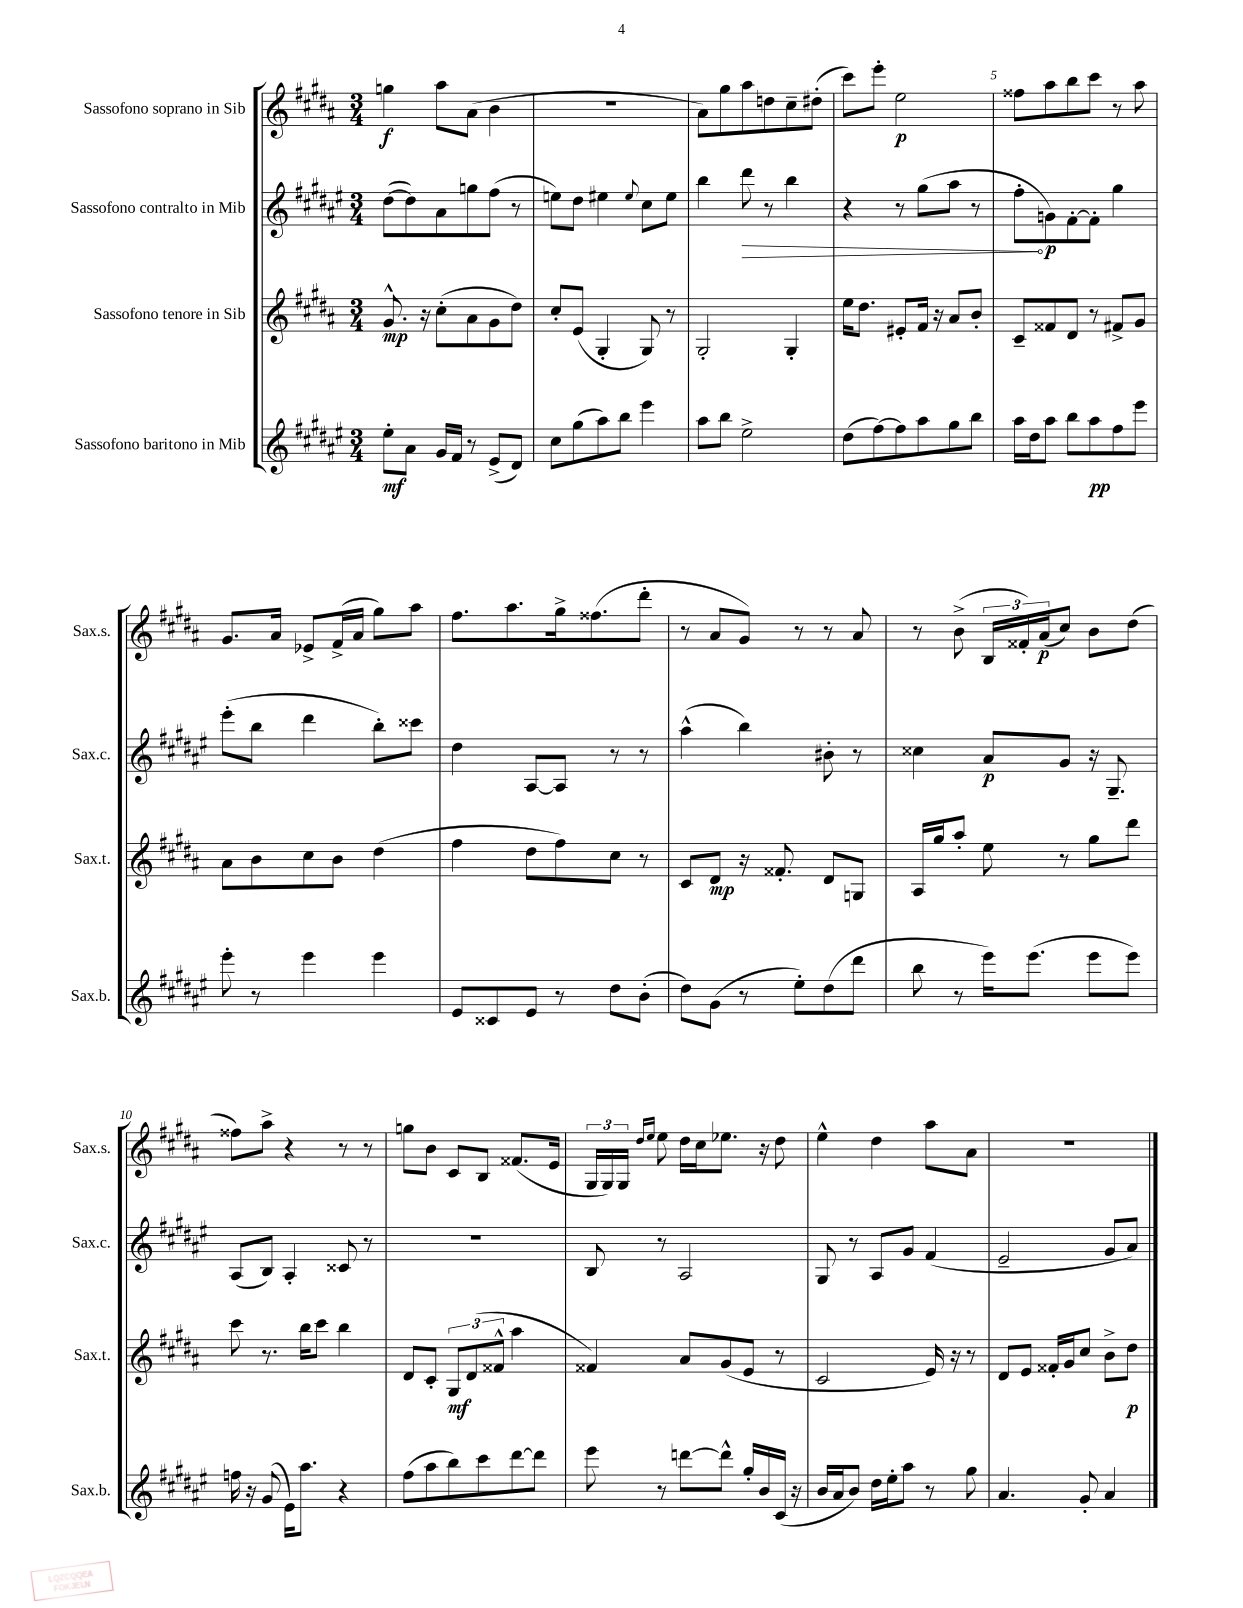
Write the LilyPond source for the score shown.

<<
\new StaffGroup <<
\new Staff = "s0" \with { instrumentName = "Sassofono soprano in Sib" shortInstrumentName = "Sax.s." } {
    \clef treble \key b \major \numericTimeSignature \time 3/4
    g''4\f ais''8 ais'8( b'4 |
    R2. |
    ais'8) gis''8 ais''8 d''8 cis''8-- dis''8-.( |
    cis'''8) e'''8-. e''2\p |
    fisis''8 ais''8 b''8 cis'''8 r8 ais''8 |
    gis'8. ais'16 ees'8-> fis'16->( ais'16 gis''8) ais''8 |
    fis''8. ais''8. gis''16-> fisis''8.( dis'''8-. |
    r8 ais'8 gis'8) r8 r8 ais'8 |
    r8 b'8->( \tuplet 3/2 { b16 fisis'16-.) ais'16\p( } cis''8) b'8 dis''8( |
    fisis''8) ais''8-> r4 r8 r8 |
    g''8 b'8 cis'8 b8 fisis'8.( e'16 |
    \tuplet 3/2 { gis16 gis16) gis16 } \grace { dis''16 e''16 } e''8 dis''16 cis''16 ees''8. r16 dis''8 |
    e''4-^ dis''4 ais''8 ais'8 |
    R2. \bar "|." |
}
\new Staff = "s1" \with { instrumentName = "Sassofono contralto in Mib" shortInstrumentName = "Sax.c." } {
    \clef treble \key fis \major \numericTimeSignature \time 3/4
    dis''8~( dis''8) ais'8 g''8 fis''8( r8 |
    e''8) dis''8 eis''4 \appoggiatura { eis''8 } cis''8 eis''8 |
    b''4 \once \override Hairpin.circled-tip = ##t dis'''8\> r8 b''4 |
    r4 r8 gis''8( ais''8 r8 |
    fis''8-.\! g'8\p) fis'8~-. fis'8-. gis''4 |
    eis'''8-.( b''8 dis'''4 b''8-.) cisis'''8 |
    dis''4 ais8~ ais8 r8 r8 |
    ais''4-^( b''4) bis'8-. r8 |
    cisis''4 ais'8\p gis'8 r16 gis8.-- |
    ais8( b8) ais4-. cisis'8 r8 |
    R2. |
    b8 r8 ais2 |
    gis8 r8 ais8 gis'8 fis'4( |
    eis'2-- gis'8 ais'8) \bar "|." |
}
\new Staff = "s2" \with { instrumentName = "Sassofono tenore in Sib" shortInstrumentName = "Sax.t." } {
    \clef treble \key b \major \numericTimeSignature \time 3/4
    gis'8.-^\mp r16 cis''8-.( ais'8 gis'8 dis''8) |
    cis''8-. e'8( gis4-. gis8) r8 |
    gis2-. gis4-. |
    e''16 dis''8. eis'8-. fis'16 r16 ais'8 b'8-. |
    cis'8-- fisis'8 dis'8 r8 fis'8-> gis'8 |
    ais'8 b'8 cis''8 b'8 dis''4( |
    fis''4 dis''8 fis''8) cis''8 r8 |
    cis'8 dis'8\mp r16 fisis'8.-. dis'8 g8 |
    ais16 gis''16 ais''8-. e''8 r8 gis''8 dis'''8 |
    cis'''8 r8. b''16 cis'''8 b''4 |
    dis'8 cis'8-. \tuplet 3/2 { gis8\mf dis'8( fisis'8-^ } ais''4 |
    fisis'4) ais'8 gis'8( e'8 r8 |
    cis'2 e'16) r16 r8 |
    dis'8 e'8 fisis'16-. gis'16 cis''8 b'8-> dis''8\p \bar "|." |
}
\new Staff = "s3" \with { instrumentName = "Sassofono baritono in Mib" shortInstrumentName = "Sax.b." } {
    \clef treble \key fis \major \numericTimeSignature \time 3/4
    eis''8-.\mf ais'8 gis'16 fis'16 r8 eis'8->( dis'8) |
    cis''8 gis''8( ais''8) b''8 eis'''4 |
    ais''8 b''8 eis''2-> |
    dis''8( fis''8~) fis''8 ais''8 gis''8 b''8 |
    ais''16 dis''16 ais''8 b''8 ais''8\pp fis''8 eis'''8 |
    eis'''8-. r8 eis'''4 eis'''4 |
    eis'8 cisis'8 eis'8 r8 dis''8 b'8-.( |
    dis''8) gis'8( r8 eis''8-.) dis''8( dis'''8 |
    b''8 r8 eis'''16) eis'''8.( eis'''8 eis'''8) |
    f''16 r16 gis'8( eis'16) ais''8. r4 |
    fis''8( ais''8 b''8) cis'''8 dis'''8~ dis'''8 |
    eis'''8 r8 d'''8~ d'''8-^ gis''16-. b'16 cis'16( r16 |
    b'16 ais'16 b'8) dis''16 eis''16-. ais''8 r8 gis''8 |
    ais'4. gis'8-. ais'4 \bar "|." |
}
>>
>>
\layout { \context { \Score \override BarNumber.break-visibility = ##(#f #t #t) barNumberVisibility = #(every-nth-bar-number-visible 5) } }
